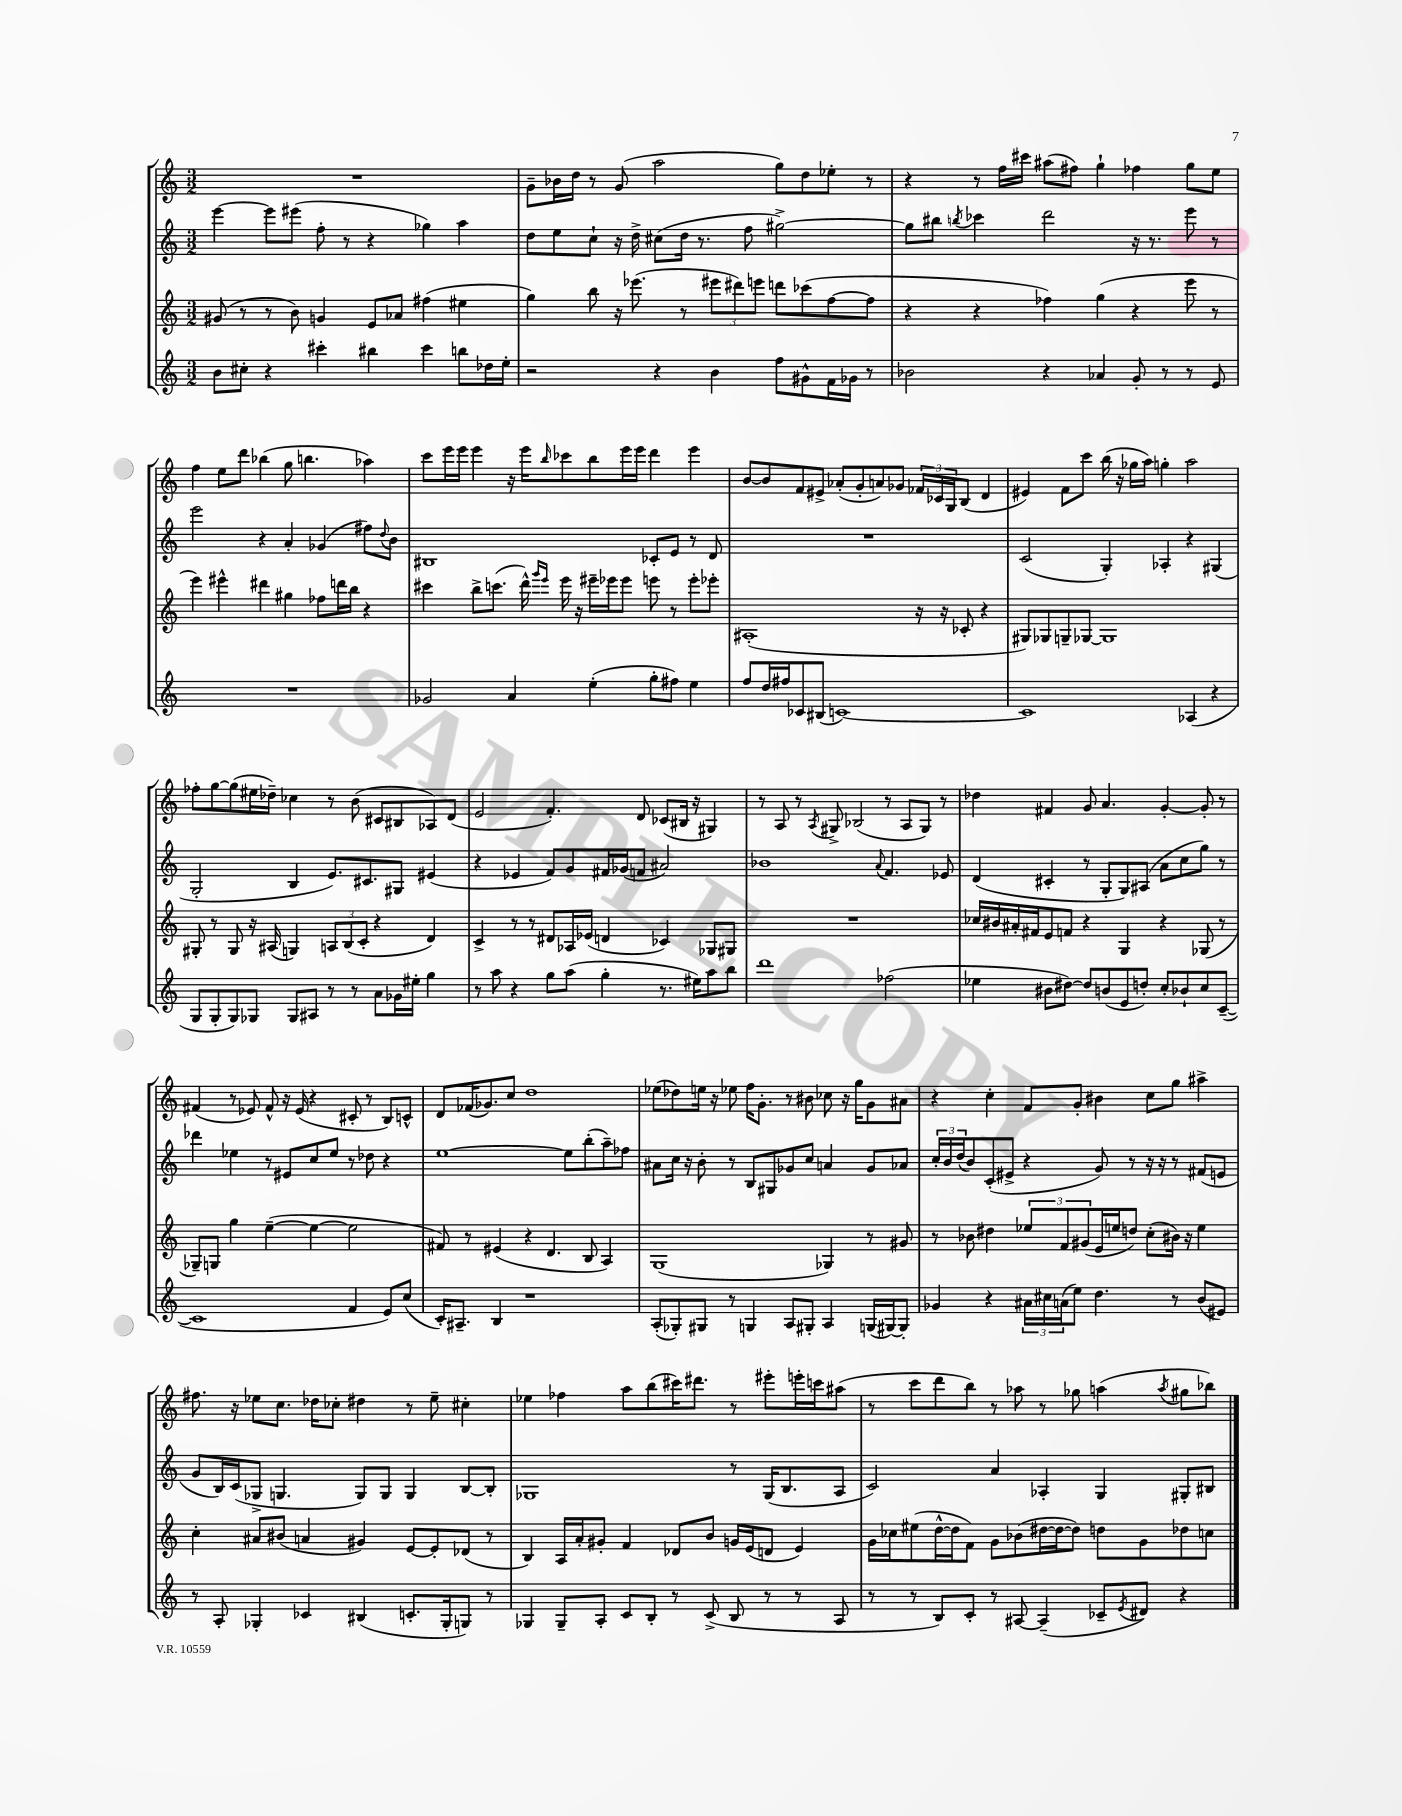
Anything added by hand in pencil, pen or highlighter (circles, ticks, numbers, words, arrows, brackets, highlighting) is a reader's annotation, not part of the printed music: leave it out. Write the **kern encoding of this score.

**kern	**kern	**kern	**kern
*staff4	*staff3	*staff2	*staff1
*clefG2	*clefG2	*clefG2	*clefG2
*k[]	*k[]	*k[]	*k[]
*M3/2	*M3/2	*M3/2	*M3/2
8b\L	(8g#/	[4eee\	1.r
8cc#'\J	8r	.	.
4r	8r	8eee\]L	.
.	8b\)	(8eee#\J	.
4ccc#'\	4g/	8ff'\	.
.	.	8r	.
4bb#\	8e/L	4r	.
.	8a-/J	.	.
4ccc#\	(4ff#\	4gg-\)	.
8bb\L	4ee#\	4aa\	.
16dd-\L	.	.	.
16ee'\JJ	.	.	.
=	=	=	=
2r	4gg\)	8dd\L	8g~\L
.	.	8ee\	16b-\L
.	.	.	16dd\JJ
.	8bb\	8cc`\J	8r
.	16r	16r	(8g/
.	(8.eee-\	16dd^\	.
4r	.	(8cc#\L	2aa\
.	8r	16dd\Jk	.
.	.	8.r	.
4b\	12eee#\L	.	.
.	12ddd#\)	.	.
.	.	8ff\	.
.	12eee\J	.	.
8ff\L	8ddd\L	[2gg#^\)	8gg\L)
8g#^^\	(8ccc-\	.	8dd\
16f\L	[8ff\	.	8ee-'\J
16g-\JJ	.	.	.
8r	8ff\]J	.	8r
=	=	=	=
2b-\	4r	8gg#\]L	4r
.	.	8bb#\J	.
.	.	8qbb/	.
.	4r	4ccc-\	8r
.	.	.	16ff\LL
.	.	.	16ccc#\JJ
4r	4ff-\)	2ddd\	(8aa#\L
.	.	.	8ff#\J)
4a-/	(4gg\	.	4gg`\
8g'/	4r	16r	4ff-\
.	.	8.r	.
8r	.	.	.
8r	8eee\	8eee\	8gg\L
8e/	8r	8r	8ee\J
=	=	=	=
1.r	4eee\)	2eee\	4ff\
.	4eee#^^\	.	8ee\L
.	.	.	8ddd\J
.	4ddd#\	4r	(4bb-\
.	4gg#\	4a'/	8gg\
.	.	.	4.bb\
.	8ff-\L	(4g-/	.
.	16ddd\L	.	.
.	16bb\JJ	.	.
.	4r	8ff#\L)	4aa-\)
.	.	8qqdd/	.
.	.	8b\J	.
=	=	=	=
2g-/	4ccc#\	1B#	8ccc\L
.	.	.	16eee\L
.	.	.	16eee\JJ
.	8bb^\L	.	4eee\
.	(8.ccc\J	.	.
4a/	.	.	16r
.	16ddd^^\)	.	16eee\LK
.	16qqggg/LL	.	.
.	16qqeee/JJ	.	16qqbb/
.	16eee\	.	8ccc-\
.	16r	.	.
(4ee'\	16eee#~\LL	.	8bb\
.	16eee-\J	.	.
.	8eee-\J	.	16eee\L
.	.	.	16eee\JJ
8gg'\L	8eee\	8c-'/L	4ddd\
8ff#\J)	8r	8e/J	.
4ee\	8eee'\L	8r	4eee\
.	8eee-'\J	8d/	.
=	=	=	=
8ff/L	(1A#'	1.r	[8b/L
16dd/L	.	.	8b/]
16ff#/J	.	.	.
8c-/	.	.	8f/
(8B#/J	.	.	8e#^/J
[1c)	.	.	(8a-'/L
.	.	.	8g'/
.	.	.	8a/)
.	.	.	8g-/J
.	16r	.	24f-/LL
.	.	.	24c-/
.	16r	.	.
.	.	.	24G/J
.	8c-'/	.	(8B/J
.	4r	.	4d/
=	=	=	=
1c]	8G#/L)	(2c/	4e#/)
.	8G-/	.	.
.	8G~/	.	8f\L
.	[8G-/J	.	8ccc\J
.	1G-]	4G'/)	(16bb\
.	.	.	16r
.	.	.	16gg-\LL
.	.	.	16aa\JJ)
.	.	4A-'/	4gg'\
(4A-/	.	4r	2aa\
4r	.	(4G#/	.
=	=	=	=
8G/L	8G#'/	2G'/	8ff-'\L
8G'/	8r	.	[8gg\
8G/)	8G#/	.	(8gg\]
8G-/J	16r	.	16ee#\L
.	(16A#/	.	16dd-~\JJ)
8G-/L	4G/)	4B/	4cc-\
8A#/J	.	.	.
8r	12A/L	8.e/L)	8r
.	(12B/	.	.
8r	.	.	(8b\
.	12c'/J	.	.
.	.	8.c#/	.
8a\L	4r	.	8c#/L
16g-\L	.	8G#/J	8B#/
16ee#'\JJ	.	.	.
4gg\	4d/)	(4e#/	8A-/)
.	.	.	(8d/J
=	=	=	=
8r	4c^/	4r	2e/
8aa\	.	.	.
4r	8r	4e-/	.
.	8r	.	.
8gg\L	8d#/L	8f/L)	4.f'/)
(8aa\J	16A-/L	8g/	.
.	(16e-/JJ	.	.
4gg'\	4d/	16f#/L	.
.	.	(16g-/J	.
.	.	8f/J	8d/
8.r	4c-/)	2a#/)	(8c-/L
.	.	.	16B#/Jk
16ee#\LK)	.	.	16r
8aa\	8G-/L	.	4G#/)
8bb\J	8G#/J	.	.
=	=	=	=
1ddd	1.r	1b-	8r
.	.	.	8A/
.	.	.	8r
.	.	.	8qA/
.	.	.	8G#^/
.	.	.	(2B-/
.	.	8qqa/	.
(2ff-\	.	4.f/	8r
.	.	.	8A/L
.	.	.	8G#/J)
.	.	8e-/	8r
=	=	=	=
4ee-\	16cc-/LL	(4d/	4dd-\
.	16b#/	.	.
.	16a#'/	.	.
.	16f#/J	.	.
8b#\L	8e/	4c#'/	4f#/
[8dd#\J)	8f/J	.	.
8dd#/]L	4r	8r	8g/
(8b/	.	8G'/L	4.a/
8e/	4G/	8G/)	.
8dd'/J)	.	(8A#/J	.
8cc'/L	4r	8a\L	[4g'/
8b-`/	.	8cc\	.
8cc/	(8G-/	8gg\J)	8g'/]
([8c~/J	8r	8r	8r
=	=	=	=
1c]	8G-~/L)	4ddd-\	(4f#/
.	8G/J	.	.
.	4gg\	4ee-\	8r
.	.	.	8e-/)
.	([4ee~\	8r	8f#^^/
.	.	8e#/L	16r
.	.	.	(16e-/
.	4ee\_	8cc/	4r
.	.	8ee-/J	.
4f/	2ee\]	8r	8c#'/
.	.	8dd-\	8r
8e/L)	.	4r	8B/L)
(8cc/J	.	.	8c^^/J
=	=	=	=
16c'/LK)	8f#/)	[1ee	8d/L
8.A#~/J	.	.	.
.	8r	.	(16f-/K
.	.	.	8.g-/)
4B/	(4e#/	.	.
.	.	.	8cc/J
1r	4r	.	1dd
.	4.d/	.	.
.	.	8ee\]L	.
.	8B/	(8bb'\	.
.	4A/)	8aa~\)	.
.	.	8ff-\J	.
=	=	=	=
(8A'/L	(1G	8a#\L	(8ee-\L
8G-'/)	.	16cc\Jk	8dd-\)
.	.	16r	.
8G#/J	.	8b'\	16ee\Jk
.	.	.	16r
8r	.	8r	8ee-\
4G/	.	8B/L	16ff\LK
.	.	.	8.g'\J
.	.	8G#/	.
8A/L	.	8g-/	8r
8G#'/J	.	8cc/J	8b#\
4A/	4G-/)	4a/	8cc-\
.	.	.	16r
.	.	.	16gg\LK
(16G/LL	8r	8g-/L	8g\
[16G#/J)	.	.	.
8G#'/]J	8g#/	8a-/J	8a#\J
=	=	=	=
4g-/	8r	24cc'/LL	4r
.	.	24b/	.
.	.	(24dd/J	.
.	8b-\	8b/)	.
4r	4dd#\	(8c'/	4cc'\
.	.	8e#^/J	.
24a#\LL	12ee-/L	4r	8f/L
24cc#\	.	.	.
(24a\J	12f/	.	.
8ee\J)	.	.	8g'/J
.	(12g#/	.	.
4.dd\	16e/L	8g/)	4b#\
.	16ee/J	.	.
.	8dd/J)	8r	.
.	(8cc'\L	16r	8cc\L
.	.	16r	.
8r	16b#\Jk)	8r	8gg\J
.	16r	.	.
(8b/L	4ee\	(8f#/L	4aa#^\
8e#/J)	.	8e/J	.
=	=	=	=
8r	4cc'\	8g/L	8.ff#\
8A'/	.	16B/L)	.
.	.	(16c/J	16r
4G-'/	8a#/L	8G-^/J	8ee-\L
.	(8b#/J	4.G/	8.cc\J
4c-/	4a/	.	.
.	.	.	16dd-\LK
.	.	.	8cc-'\J
(4B#/	4g#/)	8G/L)	4dd#\
.	.	8G/J	.
8.c'/L	[8e/L	4G/	8r
.	8e'/]	.	8ee-~\
16G-'/k	.	.	.
8G/J)	(8d-/J	[8B/L	4cc#'\
8r	8r	8B'/]J	.
=	=	=	=
4G-/	4B/)	1G-	4ee-\
8G-~/L	16A/LL	.	4ff-\
.	16a'/J	.	.
8A'/J	8g#'/J	.	.
8c/L	4f/	.	8aa\L
8B'/J	.	.	(8bb\
8r	8d-/L	.	16ccc#\K)
.	.	.	8.ddd#\J
(8c^/	8b/J	.	.
8B/	16g/LL	8r	8r
.	(16e/J	.	.
8r	8d/J	(16G-/LK	8eee#'\L
.	.	8.B/	.
8r	4e/)	.	16eee'\L
.	.	.	16ccc\J
8A/	.	8A/J	(8aa#\J
=	=	=	=
8r	16g\LL	2c/)	8r
.	16cc-\J	.	.
8r	(8ee#\	.	8ccc\L
8B/L)	[16dd^^\L	.	8ddd\
.	16dd\]J	.	.
8c'/J	8f\J)	.	8bb\J)
8r	8g\L	4a/	8r
[8A#/	(8b-\	.	8aa-\
(4A#~/]	[16dd#\L	4A-'/	8r
.	16dd#\_J	.	.
.	8dd#\]J)	.	8gg-\
8c-~/L	8dd\L	4G/	(4aa\
8qe/	.	.	.
8d#/J)	8g\	.	.
.	.	.	8qaa/
4r	8dd-\	8G#'/L	8gg#\L
.	8cc\J	8B#/J	8bb-\J)
==	==	==	==
*-	*-	*-	*-
